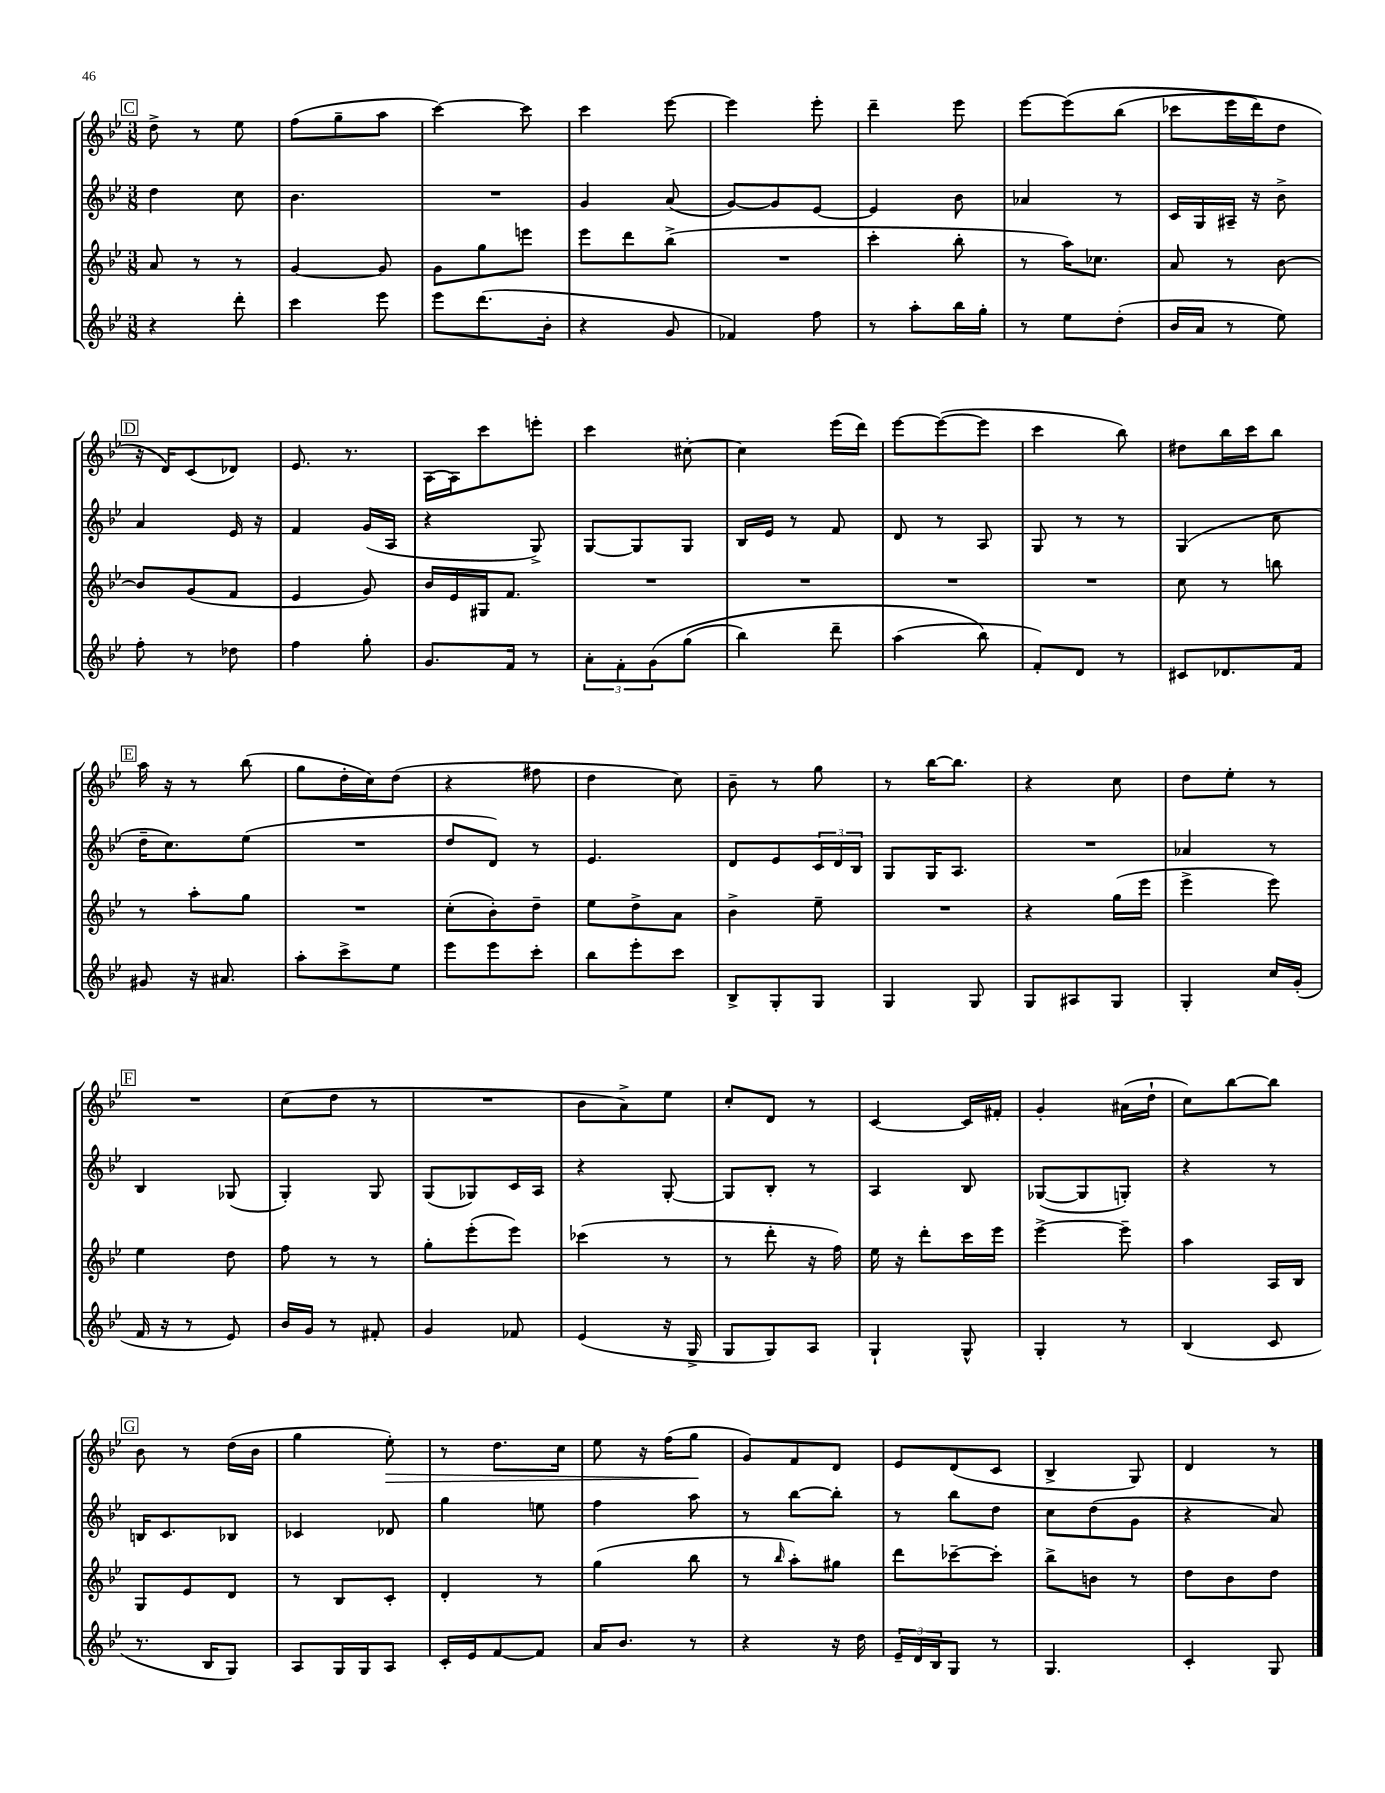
<<
\new StaffGroup <<
\new Staff = "s0" {
    \clef treble \key bes \major \numericTimeSignature \time 3/8
    \mark \markup { \box "C" } d''8-> r8 ees''8 |
    f''8( g''8-- a''8 |
    c'''4~) c'''8 |
    c'''4 ees'''8~ |
    ees'''4 ees'''8-. |
    d'''4-- ees'''8 |
    ees'''8~ ees'''8\( bes''8( |
    ces'''8 ees'''16 d'''16) d''8 |
    \mark \markup { \box "D" } r16 d'16\) c'8( des'8) |
    ees'8. r8. |
    a16~ a16 c'''8 e'''8-. |
    c'''4 cis''8~-. |
    cis''4 ees'''16( d'''16) |
    ees'''8~ ees'''8~( ees'''8 |
    c'''4 bes''8) |
    dis''8 bes''16 c'''16 bes''8 |
    \mark \markup { \box "E" } a''16 r16 r8 bes''8( |
    g''8 d''16-. c''16) d''8( |
    r4 fis''8 |
    d''4 c''8) |
    bes'8-- r8 g''8 |
    r8 bes''16~ bes''8. |
    r4 c''8 |
    d''8 ees''8-. r8 |
    \mark \markup { \box "F" } R4. |
    c''8( d''8 r8 |
    R4. |
    bes'8 a'8->) ees''8 |
    c''8-. d'8 r8 |
    c'4~ c'16 fis'16-. |
    g'4-. ais'16( d''16-! |
    c''8) bes''8~ bes''8 |
    \mark \markup { \box "G" } bes'8 r8 d''16( bes'16 |
    g''4 ees''8-.\>) |
    r8 d''8. c''16 |
    ees''8 r16 f''16( g''8\! |
    g'8) f'8 d'8 |
    ees'8 d'8( c'8 |
    bes4-> g8) |
    d'4 r8 \bar "|." |
}
\new Staff = "s1" {
    \clef treble \key bes \major \numericTimeSignature \time 3/8
    \mark \markup { \box "C" } d''4 c''8 |
    bes'4. |
    R4. |
    g'4 a'8( |
    g'8~) g'8 ees'8~ |
    ees'4 bes'8 |
    aes'4 r8 |
    c'16 g16 ais16-- r16 bes'8-> |
    \mark \markup { \box "D" } a'4 ees'16 r16 |
    f'4 g'16( a16 |
    r4 g8->) |
    g8~ g8 g8 |
    bes16 ees'16 r8 f'8 |
    d'8 r8 a8 |
    g8 r8 r8 |
    g4( c''8 |
    \mark \markup { \box "E" } d''16-- c''8.) ees''8( |
    R4. |
    d''8 d'8) r8 |
    ees'4. |
    d'8 ees'8 \tuplet 3/2 { c'16 d'16 bes16 } |
    g8 g16 a8. |
    R4. |
    aes'4 r8 |
    \mark \markup { \box "F" } bes4 ges8( |
    g4-.) g8 |
    g8( ges8) c'16 a16 |
    r4 g8~-. |
    g8 bes8-. r8 |
    a4 bes8 |
    ges8~( ges8 g8-.) |
    r4 r8 |
    \mark \markup { \box "G" } b16 c'8. bes8 |
    ces'4 des'8 |
    g''4 e''8 |
    f''4 a''8 |
    r8 bes''8~ bes''8-. |
    r8 bes''8 d''8 |
    c''8 d''8( g'8 |
    r4 a'8) \bar "|." |
}
\new Staff = "s2" {
    \clef treble \key bes \major \numericTimeSignature \time 3/8
    \mark \markup { \box "C" } a'8 r8 r8 |
    g'4~ g'8 |
    g'8 g''8 e'''8 |
    ees'''8 d'''8 bes''8->( |
    R4. |
    c'''4-. bes''8-. |
    r8 a''16) ces''8. |
    a'8 r8 bes'8~ |
    \mark \markup { \box "D" } bes'8 g'8( f'8 |
    ees'4 g'8) |
    bes'16 ees'16 gis16 f'8. |
    R4. |
    R4. |
    R4. |
    R4. |
    c''8 r8 b''8 |
    \mark \markup { \box "E" } r8 a''8-. g''8 |
    R4. |
    c''8-.( bes'8-.) d''8-- |
    ees''8 d''8-> a'8 |
    bes'4-> ees''8-- |
    R4. |
    r4 g''16( ees'''16 |
    ees'''4-> ees'''8) |
    \mark \markup { \box "F" } ees''4 d''8 |
    f''8 r8 r8 |
    g''8-. ees'''8-.( ees'''8) |
    ces'''4( r8 |
    r8 d'''8-. r16 f''16) |
    ees''16 r16 d'''8-. c'''16 ees'''16 |
    ees'''4~-> ees'''8-- |
    a''4 a16 bes16 |
    \mark \markup { \box "G" } g8 ees'8 d'8 |
    r8 bes8 c'8-. |
    d'4-. r8 |
    g''4( bes''8 |
    r8 \grace { bes''16 } a''8-.) gis''8 |
    d'''8 ces'''8~-- ces'''8-. |
    bes''8-> b'8 r8 |
    d''8 bes'8 d''8 \bar "|." |
}
\new Staff = "s3" {
    \clef treble \key bes \major \numericTimeSignature \time 3/8
    \mark \markup { \box "C" } r4 d'''8-. |
    c'''4 ees'''8 |
    ees'''8 d'''8.( bes'16-. |
    r4 g'8 |
    fes'4) f''8 |
    r8 a''8-. bes''16 g''16-. |
    r8 ees''8 d''8-.( |
    bes'16 a'16 r8 ees''8) |
    \mark \markup { \box "D" } f''8-. r8 des''8 |
    f''4 g''8-. |
    g'8. f'16 r8 |
    \tuplet 3/2 { a'8-. f'8-. g'8\( } g''8( |
    bes''4) d'''8-- |
    a''4( bes''8\) |
    f'8-.) d'8 r8 |
    cis'8 des'8. f'16 |
    \mark \markup { \box "E" } gis'8 r16 ais'8. |
    a''8-. c'''8-> ees''8 |
    ees'''8 ees'''8 c'''8-. |
    bes''8 ees'''8-. c'''8 |
    bes8-> g8-. g8 |
    g4 g8 |
    g8 ais8 g8 |
    g4-. c''16 g'16-.( |
    \mark \markup { \box "F" } f'16 r16 r8 ees'8) |
    bes'16 g'16 r8 fis'8-. |
    g'4 fes'8 |
    ees'4( r16 g16-> |
    g8 g8) a8 |
    g4-! g8-^ |
    g4-. r8 |
    bes4( c'8 |
    \mark \markup { \box "G" } r8. bes16 g8) |
    a8 g16 g16 a8 |
    c'16-. ees'16 f'8~ f'8 |
    a'16 bes'8. r8 |
    r4 r16 d''16 |
    \tuplet 3/2 { ees'16-- d'16 bes16 } g8 r8 |
    g4. |
    c'4-. g8 \bar "|." |
}
>>
>>
\layout { \context { \Score \remove "Bar_number_engraver" } }
